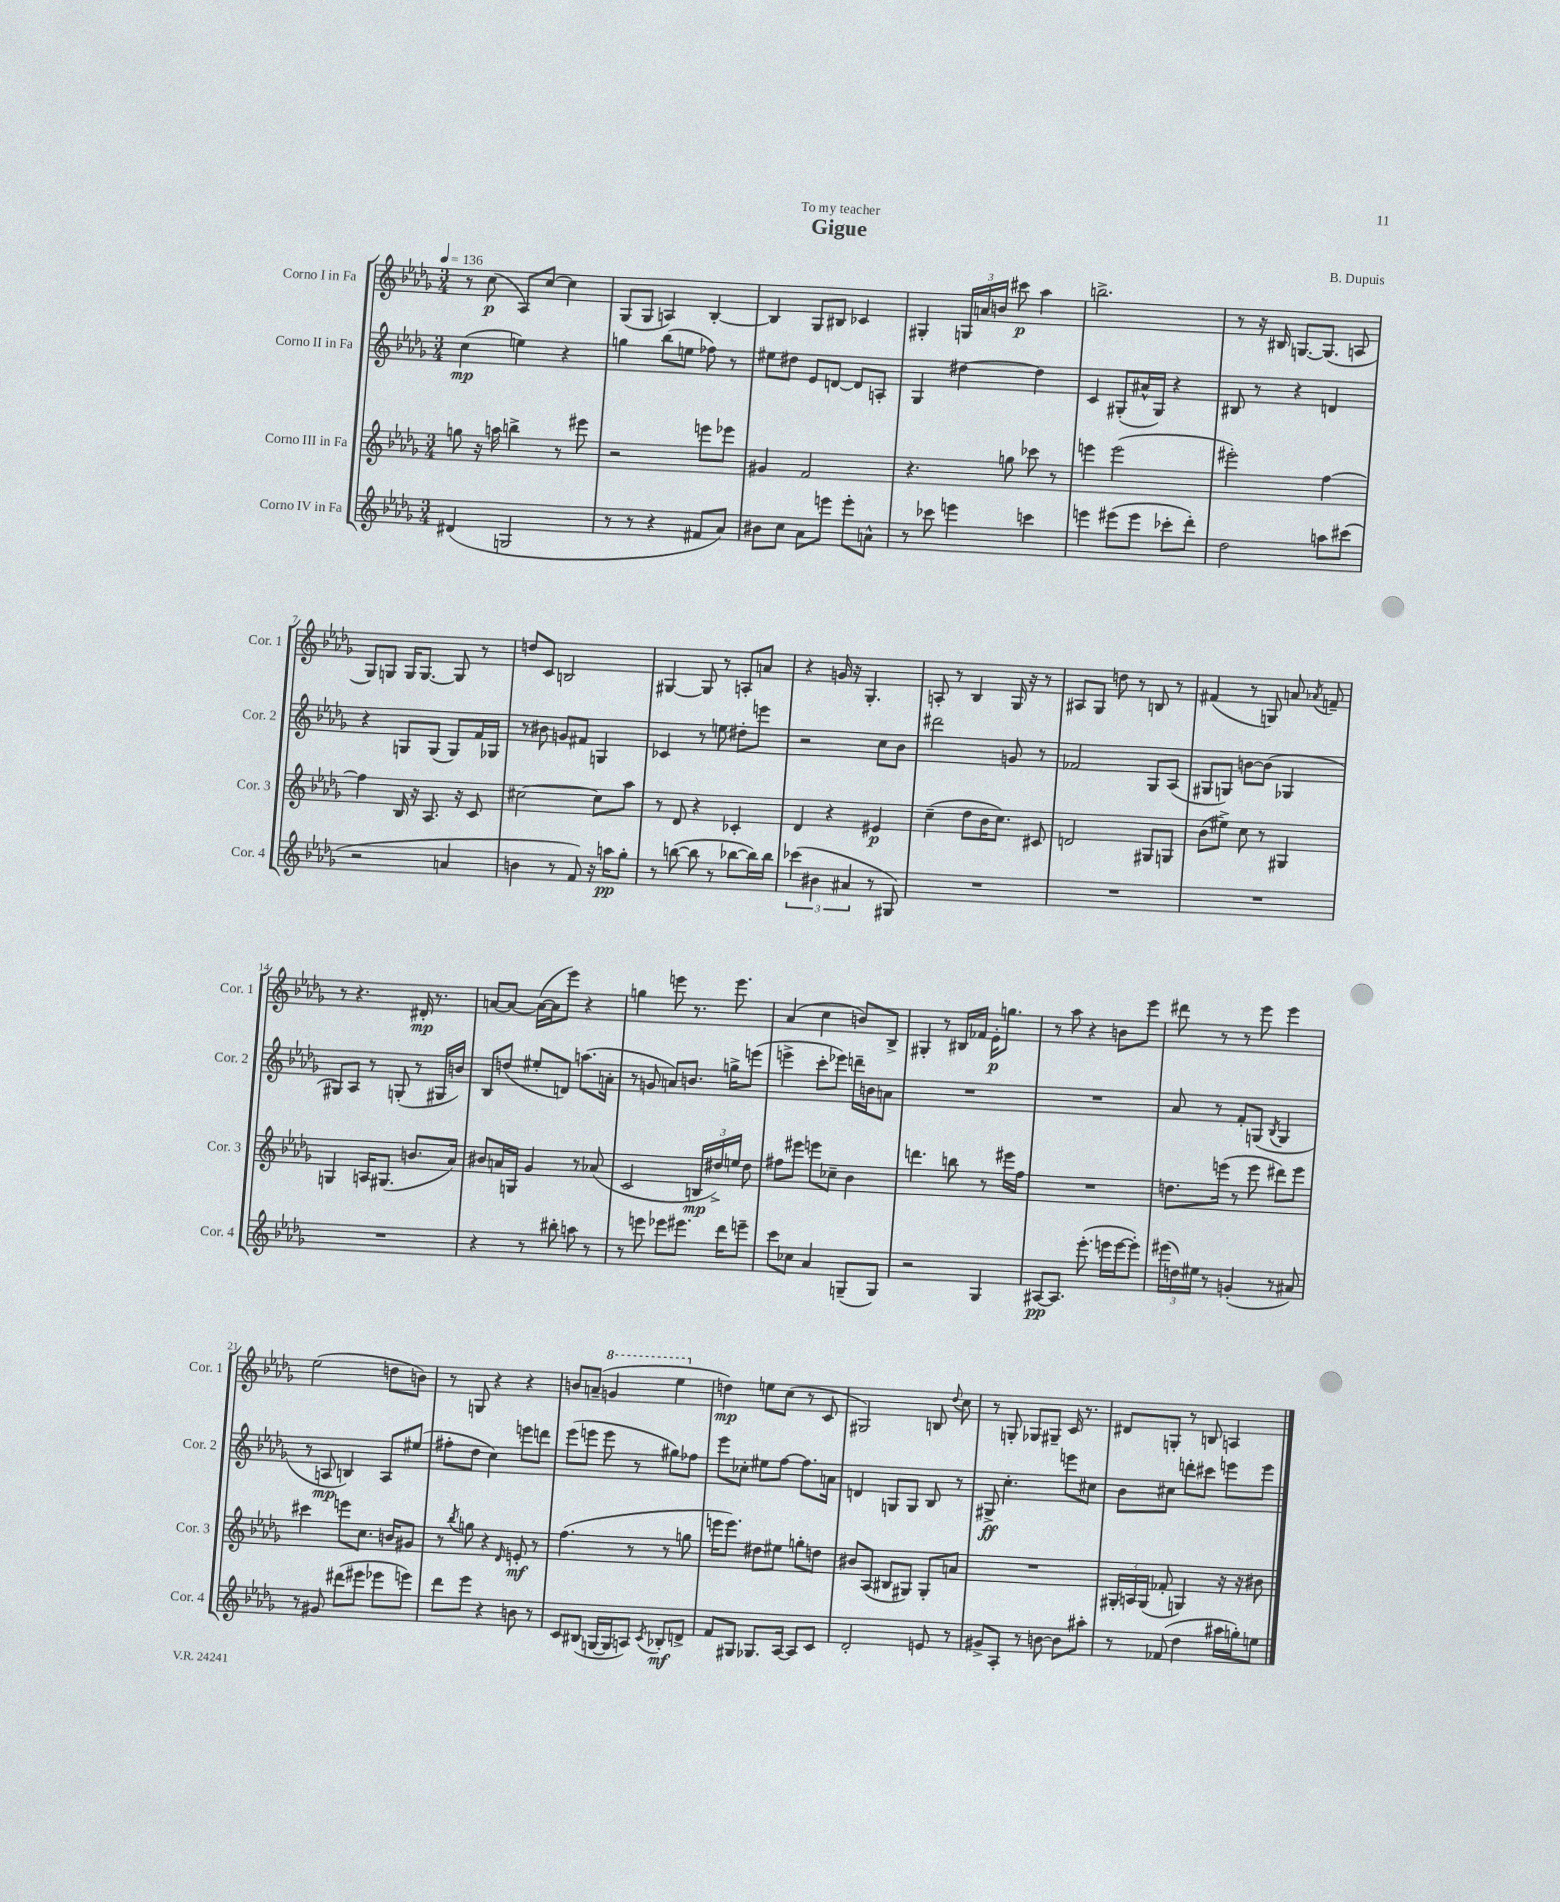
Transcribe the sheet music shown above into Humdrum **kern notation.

**kern	**dynam	**kern	**dynam	**kern	**dynam	**kern	**dynam
*part4	*part4	*part3	*part3	*part2	*part2	*part1	*part1
*staff4	*staff4	*staff3	*staff3	*staff2	*staff2	*staff1	*staff1
*I"Corno IV in Fa	*	*I"Corno III in Fa	*	*I"Corno II in Fa	*	*I"Corno I in Fa	*
*I'Cor. 4	*	*I'Cor. 3	*	*I'Cor. 2	*	*I'Cor. 1	*
*clefG2	*	*clefG2	*	*clefG2	*	*clefG2	*
*k[b-e-a-d-g-]	*	*k[b-e-a-d-g-]	*	*k[b-e-a-d-g-]	*	*k[b-e-a-d-g-]	*
*M3/4	*	*M3/4	*	*M3/4	*	*M3/4	*
*MM136	*	*MM136	*	*MM136	*	*MM136	*
=1	=1	=1	=1	=1	=1	=1	=1
(4d#X/	.	8ggn\	.	(4cc\	mp	8r	.
.	.	16r	.	.	.	(8cc\	p
.	.	16aan\	.	.	.	.	.
2Gn/	.	4bbn^\	.	4een\)	.	8A-/L)	.
.	.	.	.	.	.	[8cc/J	.
.	.	8r	.	4r	.	4cc\]	.
.	.	8eee#X\	.	.	.	.	.
=2	=2	=2	=2	=2	=2	=2	=2
8r	.	2r	.	4ggn\	.	(8G-/L	.
8r	.	.	.	.	.	8G-/J	.
4r	.	.	.	(8bb-\L	.	4An/)	.
.	.	.	.	8een\J	.	.	.
8f#X/L	.	8eeen\L	.	8ff-X\)	.	[4B-'/	.
8a-/J)	.	8eee-X\J	.	8r	.	.	.
=3	=3	=3	=3	=3	=3	=3	=3
8b#X\L	.	4g#X/	.	8ee#X\L	.	4B-/]	.
8cc\J	.	.	.	8dd#X\J	.	.	.
8a-\L	.	2f/	.	8e-/L	.	8G-/L	.
8eeen\J	.	.	.	[8dn/J	.	8B#X/J	.
8eee'\L	.	.	.	8d/L]	.	4c-X/	.
8an^^\J	.	.	.	8An'/J	.	.	.
=4	=4	=4	=4	=4	=4	=4	=4
8r	.	4.r	.	4G-/	.	4G#X'/	.
8ccc-X\	.	.	.	.	.	.	.
4eeen\	.	.	.	[4dd#X\	.	24Gn/LL	.
.	.	.	.	.	.	24an/	.
.	.	.	.	.	.	24bn/JJ	.
.	.	8ggn\	.	.	.	8ccc#X\	p
4cccn\	.	8ccc-X\	.	4dd#\]	.	4aa-\	.
.	.	8r	.	.	.	.	.
=5	=5	=5	=5	=5	=5	=5	=5
4eeen\	.	4eeen\	.	4c/	.	2.bbn^\	.
(8eee#X\L	.	(2eee\	.	(8G#X'/L	.	.	.
8eee#\J	.	.	.	16a#X^^/L	.	.	.
.	.	.	.	16G#/JJ)	.	.	.
8ccc-X'\L	.	.	.	4r	.	.	.
8ddd-'\J)	.	.	.	.	.	.	.
=6	=6	=6	=6	=6	=6	=6	=6
2dd-\	.	2eee#X'\)	.	8B#X/	.	8r	.
.	.	.	.	8r	.	16r	.
.	.	.	.	.	.	16B#X/	.
.	.	.	.	4r	.	[8.Gn/L	.
.	.	.	.	.	.	(8.G/J]	.
8aan\L	.	[4ff\	.	4dn/	.	.	.
(8ccc#X\J	.	.	.	.	.	8An/	.
!!LO:LB:g=z
=7	=7	=7	=7	=7	=7	=7	=7
2r	.	4ff\]	.	4r	.	8G-/L)	.
.	.	.	.	.	.	8Gn/J	.
.	.	16B-/	.	8Gn/L	.	16G/KL	.
.	.	16r	.	.	.	[8.G/J	.
.	.	8.A-/	.	(8G/J	.	.	.
4an/	.	.	.	8G/L)	.	8G/]	.
.	.	16r	.	.	.	.	.
.	.	8c/	.	16f/L	.	8r	.
.	.	.	.	16G-X/JJ	.	.	.
=8	=8	=8	=8	=8	=8	=8	=8
4bn\	.	[2cc#X\	.	8r	.	8ddn/L	.
.	.	.	.	8b#X\	.	8c/J	.
8r	.	.	.	8gn/L	.	2Bn/	.
8f/)	.	.	.	8f#X/J	.	.	.
16r	.	8cc#\L]	.	4Gn/	.	.	.
16aan\KL	pp	.	.	.	.	.	.
8gg-'\J	.	8aa-\J	.	.	.	.	.
=9	=9	=9	=9	=9	=9	=9	=9
8r	.	8r	.	4c-X/	.	[4G#X/	.
([8bbn\	.	8d-/	.	.	.	.	.
8bb\]	.	4r	.	8r	.	8G#/]	.
8r	.	.	.	8een\	.	8r	.
[8bb-X\L	.	4c-X'/	.	8dd#X'\L	.	8An'/L	.
16bb-\L])	.	.	.	8eeen\J	.	8an/J	.
16bb-\JJ	.	.	.	.	.	.	.
=10	=10	=10	=10	=10	=10	=10	=10
(6ccc-X\	.	4d-/	.	2r	.	4r	.
6b#X\	.	.	.	.	.	.	.
.	.	4r	.	.	.	16gn/	.
.	.	.	.	.	.	16r	.
6a#X/	.	.	.	.	.	.	.
.	.	.	.	.	.	4.G-'/	.
8r	.	4e#X/	p	8cc\L	.	.	.
8G#X/)	.	.	.	8b-\J	.	.	.
=11	=11	=11	=11	=11	=11	=11	=11
2.r	.	(4cc~\	.	2ddd#X\	.	8An'/	.
.	.	.	.	.	.	8r	.
.	.	8dd-\L	.	.	.	4B-/	.
.	.	16b-\K	.	.	.	.	.
.	.	8.cc\J)	.	.	.	.	.
.	.	.	.	8gn/	.	16G-/	.
.	.	.	.	.	.	16r	.
.	.	8c#X/	.	8r	.	8r	.
=12	=12	=12	=12	=12	=12	=12	=12
2.r	.	2dn/	.	2f-X/	.	8A#X/L	.
.	.	.	.	.	.	8G-/J	.
.	.	.	.	.	.	8ddn\	.
.	.	.	.	.	.	8r	.
.	.	8G#X/L	.	8G-/L	.	8Bn/	.
.	.	8Gn/J	.	(8A-/J	.	8r	.
=13	=13	=13	=13	=13	=13	=13	=13
2.r	.	(8b-\L	.	8G#X/L	.	(4f#X/	.
.	.	8ee#X^\J)	.	8Gn/J)	.	.	.
.	.	8cc\	.	[8bn\L	.	8r	.
.	.	8r	.	(8b\J]	.	8Gn/)	.
.	.	4G#X/	.	4G-X/	.	8an/	.
.	.	.	.	.	.	8qa-X/	.
.	.	.	.	.	.	8fn~/	.
!!LO:LB:g=z
=14	=14	=14	=14	=14	=14	=14	=14
2.r	.	4Gn/	.	8G#X/L)	.	8r	.
.	.	.	.	8A-/J	.	4.r	.
.	.	16An/KL	.	8r	.	.	.
.	.	(8.G#X/J	.	.	.	.	.
.	.	.	.	(8Gn'/	.	.	.
.	.	8.bn/L	.	8r	.	16d#X'/	mp
.	.	.	.	.	.	8.r	.
.	.	.	.	16G#X/LL	.	.	.
.	.	16a-/Jk)	.	16bn/JJ)	.	.	.
=15	=15	=15	=15	=15	=15	=15	=15
4r	.	8b#X/L	.	8B-/L	.	[8an/L	.
.	.	16an/L	.	(8ddn/J	.	8a/J_	.
.	.	16Gn/JJ	.	.	.	.	.
8r	.	4g-/	.	8ee#X'/L	.	(16a\LL_	.
.	.	.	.	.	.	16a\J]	.
8bb#X'\	.	.	.	8dn/J)	.	8eee-\J)	.
8aan\	.	8r	.	(8.aan\L	.	4r	.
8r	.	(8a-X/	.	.	.	.	.
.	.	.	.	16an'\Jk	.	.	.
=16	=16	=16	=16	=16	=16	=16	=16
8r	.	2c/	.	8r	.	4ggn\	.
8eeen\	.	.	.	8gn/	.	.	.
8eee-X\L	.	.	.	8an/L)	.	8eeen\	.
8.eee#X\J	.	.	.	8.bn/J	.	8.r	.
.	.	24Bn/LL	mp	.	.	.	.
.	.	24dd#X^/)	.	.	.	.	.
16ddd-\KL	.	.	.	16ggn^\KL	.	8.eee\	.
.	.	24een/JJ	.	.	.	.	.
8eeen~\J	.	8dd#\	.	(8eeen\J	.	.	.
=17	=17	=17	=17	=17	=17	=17	=17
8ccc\L	.	8ff#X\L	.	4eeen^\	.	(4a-/	.
8cc-X\J	.	8eee#X\J	.	.	.	.	.
4a-/	.	8eeen\L	.	8ccc'\L	.	4cc\	.
.	.	8cc-X~\J	.	8eee-X\J)	.	.	.
(8Gn~/L	.	4b-\	.	16dddn~\LL	.	8bn/L)	.
.	.	.	.	16bn\J	.	.	.
8G/J)	.	.	.	8an\J	.	8B-^/J	.
=18	=18	=18	=18	=18	=18	=18	=18
2r	.	4.dddn\	.	2.r	.	4G#X'/	.
.	.	.	.	.	.	8r	.
.	.	8bbn\	.	.	.	16B#X/LL	.
.	.	.	.	.	.	16f-X/JJ	.
4G-/	.	8r	.	.	.	16e-'\KL	p
.	.	.	.	.	.	8.ggn\J	.
.	.	16eee#X\LL	.	.	.	.	.
.	.	16ff\JJ	.	.	.	.	.
=19	=19	=19	=19	=19	=19	=19	=19
[8A#X/L	pp	2.r	.	2.r	.	8r	.
8.A#/J]	.	.	.	.	.	8aa-\	.
.	.	.	.	.	.	4r	.
(8.eee-'\	.	.	.	.	.	.	.
16eeen\LL	.	.	.	.	.	8bn\L	.
[16eee\J	.	.	.	.	.	.	.
8eee'\J])	.	.	.	.	.	8eee-\J	.
=20	=20	=20	=20	=20	=20	=20	=20
(24eee#X\LL	.	8.ddn\L	.	8a-/	.	8ddd#X\	.
24ddn\)	.	.	.	.	.	.	.
24ee#X\JJ	.	.	.	.	.	.	.
8r	.	.	.	8r	.	8r	.
.	.	(16eeen\Jk	.	.	.	.	.
(4gn'/	.	8r	.	8f'/L	.	8r	.
.	.	8eee\	.	(8Gn/J	.	8eee-\	.
.	.	.	.	8qB-/	.	.	.
8r	.	8ddd#X\L)	.	4G/	.	4eee-\	.
8a#X/)	.	8eee\J	.	.	.	.	.
!!LO:LB:g=z
=21	=21	=21	=21	=21	=21	=21	=21
8r	.	4ccc#X\	.	8r	.	(2ee-\	.
8g#X/	.	.	.	8An/	mp	.	.
(8ddd#X\L	.	8eeen\L	.	4Bn/)	.	.	.
8eee#X\J	.	8.cc\J	.	.	.	.	.
8eee-X\L	.	.	.	8A/L	.	8ddn\L	.
.	.	16bn/KL	.	.	.	.	.
8eeen\J)	.	8g#X/J	.	(8ee#X/J	.	8bn\J)	.
=22	=22	=22	=22	=22	=22	=22	=22
8ddd-\L	.	8r	.	8ff#X'\L	.	8r	.
.	.	8qbb-/	.	.	.	.	.
8eee-\J	.	8ggn\	.	8dd-\J	.	8Gn/	.
4r	.	4r	.	4cc\)	.	4r	.
.	.	16qqd-/	.	.	.	.	.
8bn\	.	8en'/	mf	8eeen\L	.	4r	.
8r	.	8r	.	8dddn\J	.	.	.
=23	=23	=23	=23	=23	=23	=23	=23
8c/L	.	(4.ff\	.	(8eee-\L	.	8bn/L	.
(8B#X/J	.	.	.	8eeen\J	.	(8an~/J	.
*	*	*	*	*	*	*8va	*
[16Gn/LL	.	.	.	8eee\	.	4ggn/	.
16G/J]	.	.	.	.	.	.	.
8An/J)	.	8r	.	8r	.	.	.
8qc/	.	.	.	.	.	.	.
8B-X'/L	mf	8r	.	8gg#X\L)	.	4eee-\	.
8dn^/J	.	8ggn\	.	8ff-X\J	.	.	.
=24	=24	=24	=24	=24	=24	=24	=24
*	*	*	*	*	*	*X8va	*
8f/L	.	16eeen\KL	.	8eee-\L	.	4ddn\)	mp
.	.	8.eee\J)	.	.	.	.	.
8G#X/J	.	.	.	8cc-X'\J	.	.	.
8.G-X/L	.	8dd#X\L	.	8ee#X\L	.	8een\L	.
.	.	8ee#X\J	.	[8ff\J	.	(8cc\J	.
[16A-/Jk	.	.	.	.	.	.	.
8A-/L]	.	8ggn'\L	.	8.ff\L]	.	8r	.
8c/J	.	8ddn\J	.	.	.	8c/	.
.	.	.	.	16an\Jk	.	.	.
=25	=25	=25	=25	=25	=25	=25	=25
2d-'/	.	8b#X/L	.	4dn/	.	2G#X/)	.
.	.	(8A-/J	.	.	.	.	.
.	.	8B#X/L	.	8Gn/L	.	.	.
.	.	8G#X/J)	.	8G/J	.	.	.
8en/	.	8G#'/L	.	8B-/	.	8Bn/	.
.	.	.	.	.	.	8qqdd-/	.
8r	.	8an/J	.	8r	.	8cc\	.
=26	=26	=26	=26	=26	=26	=26	=26
8g#X^/L	.	2.r	.	8G#X^/	ff	8r	.
8A-'/J	.	.	.	4.cc'\	.	8Gn'/	.
8r	.	.	.	.	.	8G-X/L	.
[8bn\	.	.	.	.	.	8G#X~/J	.
8b\L]	.	.	.	8eeen\L	.	16c/	.
.	.	.	.	.	.	8.r	.
8aa#X'\J	.	.	.	8cc#X\J	.	.	.
=27	=27	=27	=27	=27	=27	=27	=27
8r	.	24G#X'/LL	.	8b-\L	.	8d#X/L	.
.	.	24An/	.	.	.	.	.
.	.	(24G#/JJ	.	.	.	.	.
(8f-X/	.	8f-X'/	.	8cc#X\J	.	8Gn'/J	.
4dd-\	.	4Gn/)	.	8dddn'\L	.	8r	.
.	.	.	.	8ccc#X\J	.	8Bn/	.
16aa#X\LL	.	16r	.	8eeen\L	.	4An/	.
16ggn'\J)	.	16r	.	.	.	.	.
8een\J	.	8b#X\	.	8eee\J	.	.	.
==	==	==	==	==	==	==	==
*-	*-	*-	*-	*-	*-	*-	*-
